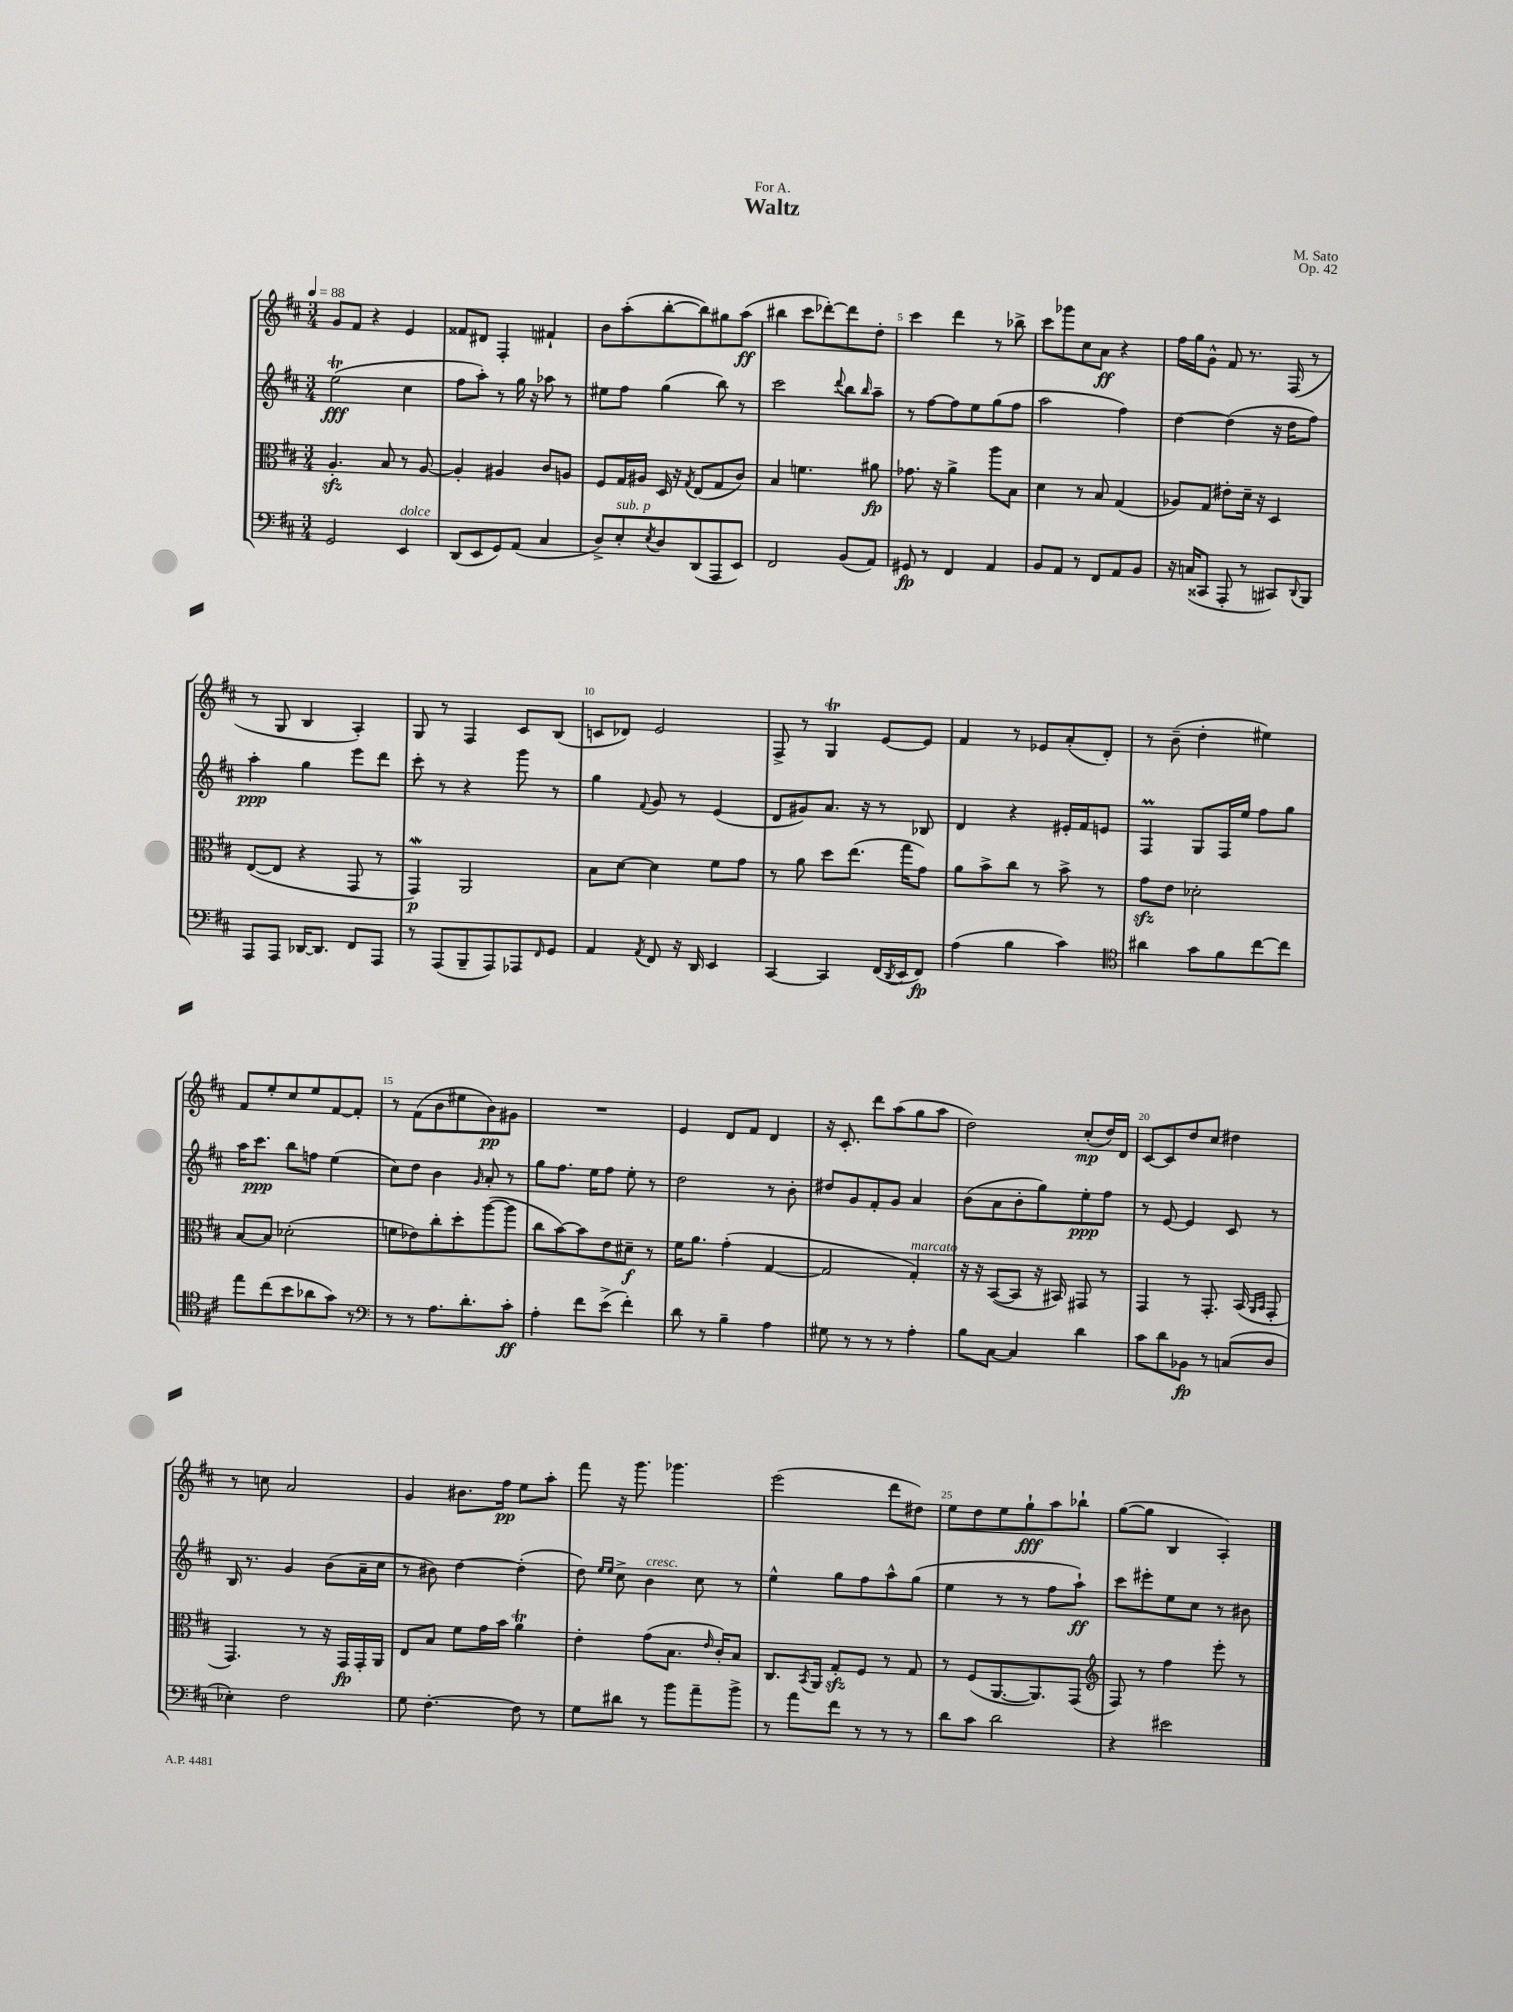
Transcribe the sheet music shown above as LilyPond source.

\header { title = "Waltz" composer = "M. Sato" dedication = "For A." opus = "Op. 42" }
<<
\new StaffGroup <<
\new Staff = "s0" {
    \clef treble \key d \major \numericTimeSignature \time 3/4 \tempo 4 = 88
    g'8 fis'8 r4 e'4 |
    fisis'8 dis'8 fis4-. fis'4-! |
    b'8 a''8-.( b''8~-. b''8) gis''8 a''8\ff( |
    bis''4 cis'''8 des'''8~-.) des'''8 d''8-. |
    cis'''4 d'''4 r8 bes''8-> |
    cis'''8 ges'''8 cis''8 a'8\ff r4 |
    fis''16 g''16 g'8-^ fis'8 r8. fis16( r8 |
    r8 g8 b4 a4-.) |
    g8 r8 fis4 cis'8 b8( |
    c'8 des'8) e'2 |
    fis8-> r8 g4\trill e'8~ e'8 |
    fis'4 r8 ees'8 a'8-.( d'8-.) |
    r8 b'8--( d''4-. eis''4) |
    fis'8 e''8-. cis''8 e''8 fis'8~ fis'8-. |
    r8 fis'8( b'8 eis''8 b'8\pp) gis'8 |
    R2. |
    e'4 d'8 fis'8 d'4 |
    r16 cis'8.-. d'''8 a''8( g''8 a''8 |
    d''2) cis''8-.\mp( d''16) d'16 |
    cis'8~ cis'8 d''8 cis''8 dis''4 |
    r8 c''8 a'2 |
    g'4 bis'8. fis''16\pp e''8 a''8-. |
    fis'''8 r16 g'''8. ges'''4. |
    e'''2( d'''8 dis''8) |
    e''8 d''8 e''8 g''8-!\fff a''8 bes''8-! |
    g''8~( g''8 b4 a4-.) \bar "|." |
}
\new Staff = "s1" {
    \clef treble \key d \major \numericTimeSignature \time 3/4
    e''2\trill\fff( cis''4 |
    fis''8 a''8-.) r8 g''16 r16 aes''8 r8 |
    eis''8 fis''8 g''4( b''8) r8 |
    cis'''2 \appoggiatura { d'''8 } b''8 \grace { b''16 } a''8-- |
    r8 fis''8~ fis''8 e''8 g''8( fis''8 |
    a''2 fis''4) |
    d''4~ d''4( r16 d''16 fis''8) |
    a''4-.\ppp g''4 e'''8 d'''8 |
    cis'''8-. r8 r4 g'''8 r8 |
    g''4 \appoggiatura { fis'8 } g'8 r8 e'4( |
    d'8 gis'8) a'8. r16 r8 bes8 |
    d'4 r4 eis'16-. fis'16 e'8 |
    fis4\prall g8 fis16 e''16 fis''8 g''8 |
    a''16 cis'''8.\ppp b''8 f''8 e''4( |
    cis''8) d''8 b'4 \grace { g'16 } a'8-. r8 |
    g''8 fis''8. e''16 fis''8 e''8-. r8 |
    d''2 r8 b'8-. |
    dis''8 g'8 fis'8-. g'8 a'4 |
    b'8( a'8 b'8-. g''8) e''8-.\ppp fis''8 |
    r8 e'8~ e'4 cis'8 r8 |
    b16 r8. g'4 b'8( a'16-- cis''16 |
    r8 bis'8) d''4~ d''4-.( |
    d''8) \grace { e''16 e''16 } cis''8-> b'4^\markup { \italic "cresc." } cis''8 r8 |
    e''4-^ g''8 fis''8 a''8-^ g''8( |
    e''4 r8 r8 fis''8 a''8-!\ff) |
    cis'''8 eis'''8-. e''8 cis''8 r8 bis'8 \bar "|." |
}
\new Staff = "s2" {
    \clef alto \key d \major \numericTimeSignature \time 3/4
    a4.-.\sfz b8 r8 a8~ |
    a4-. ais4 cis'8 a8 |
    fis8 g16 ais16 d16 r16 \acciaccatura { g8 } e8( g8 cis'8) |
    b4 f'4. ais'8\fp |
    ges'8. r16 a'4-> a''8 b8 |
    d'4 r8 b8 g4( |
    aes8) g8 eis'8-. d'16-- r16 d4 |
    e8~( e8 r4 g,8 r8 |
    g,4\mordent\p) a,2 |
    b8 d'8~ d'4 fis'8 g'8 |
    r8 a'8 d''8 e''8.( g''16 g'8) |
    a'8 b'8-> cis''8 r8 b'8-> r8 |
    g'8\sfz e'8 des'2-. |
    b8~ b8 des'2-.( |
    f'8 ees'8) cis''8-. d''8-. a''8~( a''8 |
    cis''8 b'8~) b'8 e'8 dis'8--\f r8 |
    fis'16 a'8. g'4-.( g4~ |
    g2 g4-.^\markup { \italic "marcato" }) |
    r16 r16 b,8~( b,8 r16 bis,16) gis,8 r8 |
    g,4 r8 g,8.-. b,16( \grace { a,16 b,16 } g,8-. |
    g,4.) r8 r16 g,16\fp g,16-. a,16 |
    e8 b8 fis'8 g'16 b'16 a'4\trill |
    e'4-. g'8( b8. \grace { e'16 } cis'16-.) b8 |
    cis8. \acciaccatura { b,8 } a,16 g8-.\sfz fis8 r8 g8 |
    r8 fis8( a,8.~ a,8.) g,8( |
    \clef treble fis8) r8 fis''4 e'''8-. r8 \bar "|." |
}
\new Staff = "s3" {
    \clef bass \key d \major \numericTimeSignature \time 3/4
    g,2 e,4^\markup { \italic "dolce" } |
    d,8( e,8 g,8) a,8( cis4 |
    d8->) e8-.^\markup { \italic "sub. p" } \acciaccatura { e8 } d8 d,8( a,,8 e,8) |
    fis,2 b,8( a,8) |
    gis,8\fp r8 fis,4 a,4 |
    b,8 a,8 r8 fis,8 a,8 b,8 |
    r16 c16( cisis,8 a,,8-. r8 cis,8) \appoggiatura { d,8 } b,,8 |
    a,,8 a,,8 des,16~ des,8. fis,8 a,,8 |
    r8 a,,8( b,,8-- a,,8) aes,,8 \grace { fis,16 } g,8 |
    a,4 \acciaccatura { a,8 } fis,8 r16 d,16 e,4 |
    cis,4~ cis,4 fis,16( \acciaccatura { d,8 } e,16 fis,8\fp) |
    a4( b4 cis'4) |
    \clef tenor ais'4 g'8 fis'8 cis''8~ cis''8 |
    e''8 cis''8( b'8 aes'8 g'8) r8 |
    \clef bass r8 r8 a8. d'8.-. cis'8-.\ff |
    a4-. fis'8 e'8->( fis'4-.) |
    d'8 r8 b4-- a4 |
    gis8 r8 r8 r8 a4-. |
    b8 cis8~ cis4 d'4 |
    cis'8 d'8 bes,8\fp r8 c8( d8 |
    ees4-.) fis2 |
    g8 fis4.~-. fis8 r8 |
    g8 dis'8 r8 b'8 a'8-- b'8-> |
    r8 a'8 fis'8 r8 r8 r8 |
    d'8 cis'8 d'2 |
    r4 eis'2 \bar "|." |
}
>>
>>
\layout { \context { \Score \override BarNumber.break-visibility = ##(#f #t #t) barNumberVisibility = #(every-nth-bar-number-visible 5) } }
